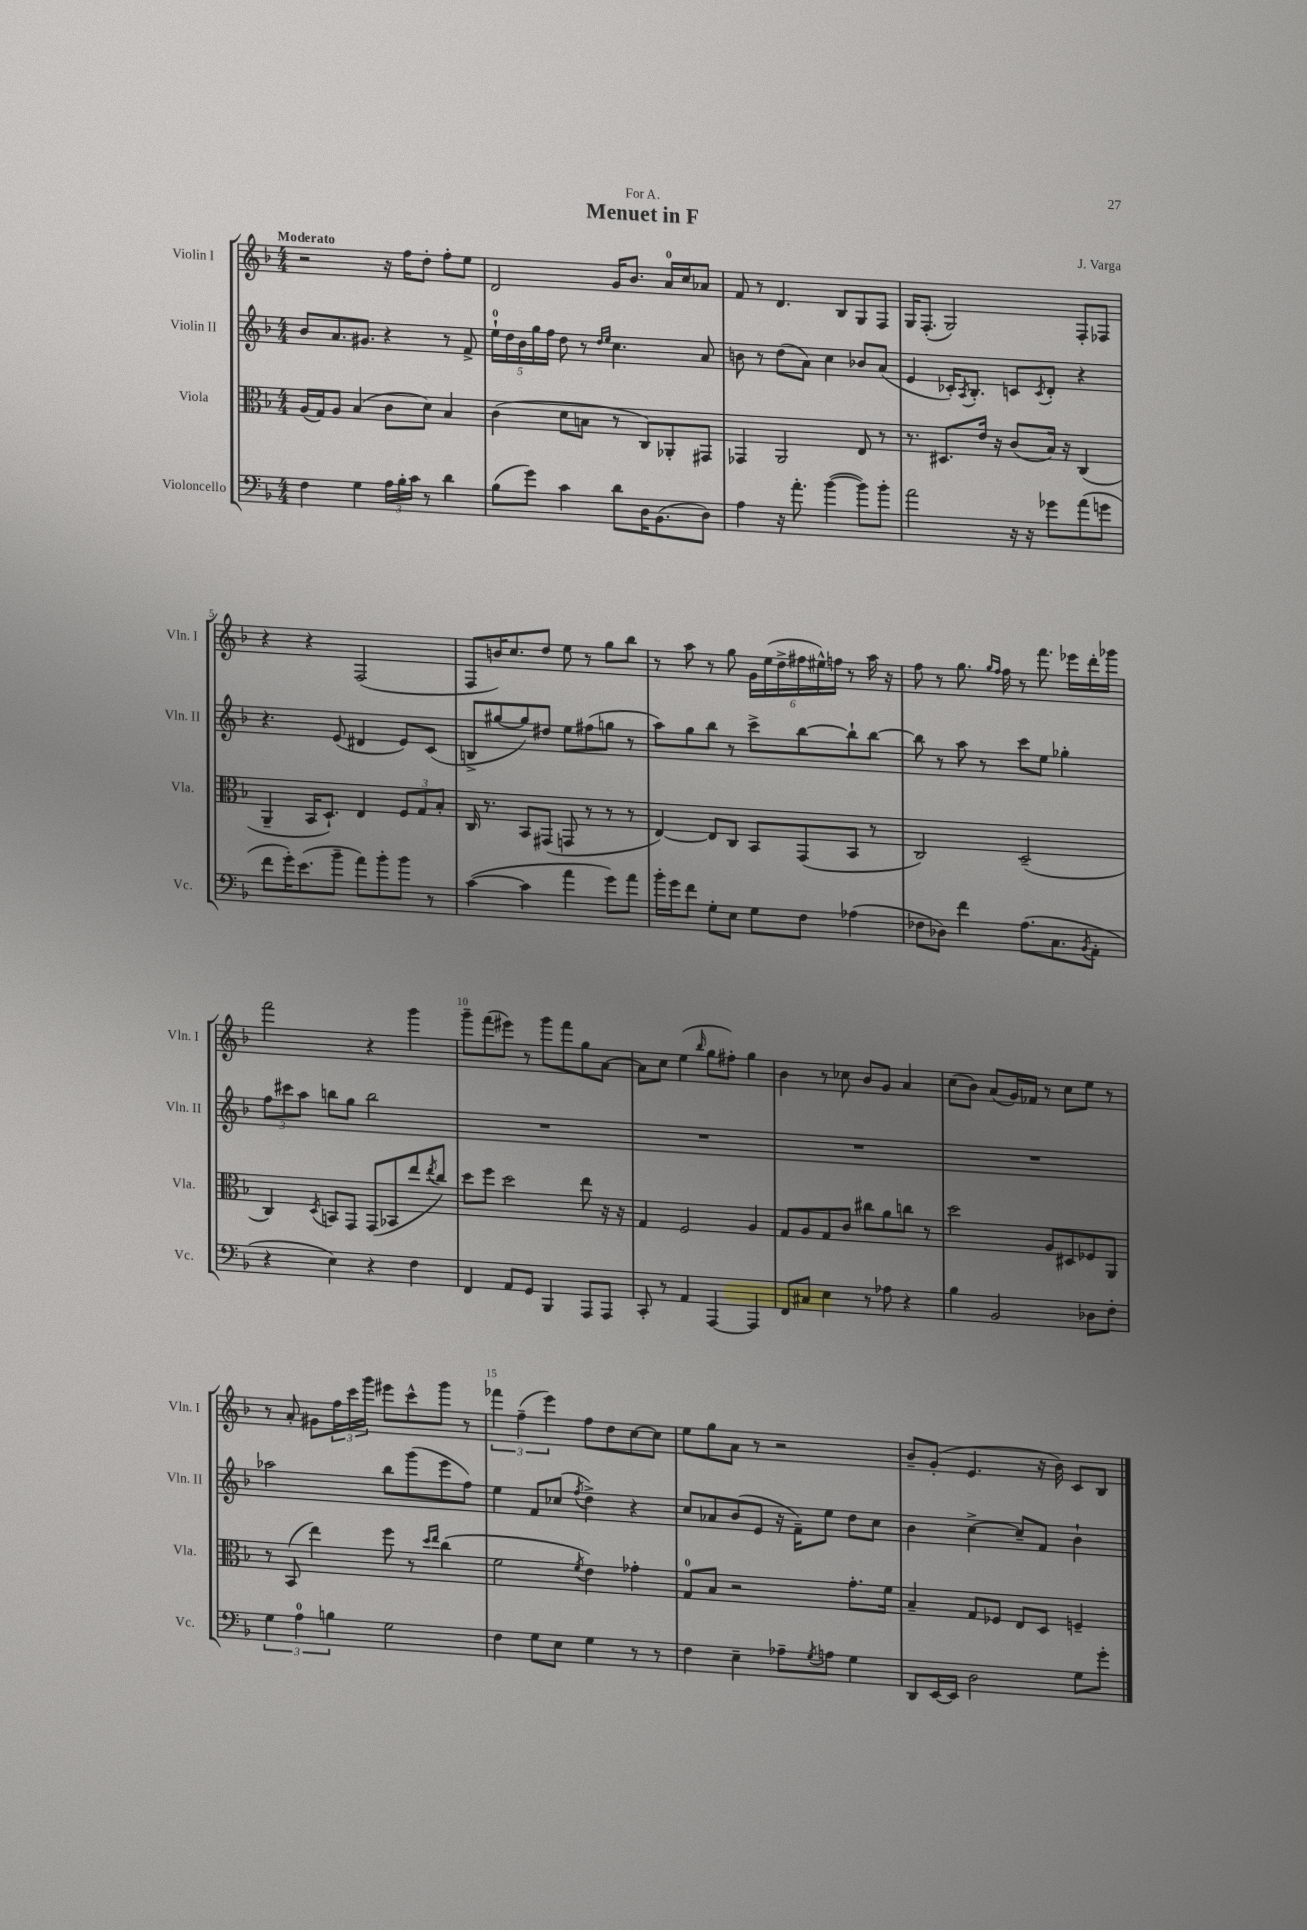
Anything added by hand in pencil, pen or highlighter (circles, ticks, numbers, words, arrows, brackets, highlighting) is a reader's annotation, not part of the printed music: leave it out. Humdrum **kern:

**kern	**kern	**kern	**kern
*staff4	*staff3	*staff2	*staff1
*clefF4	*clefC3	*clefG2	*clefG2
*k[b-]	*k[b-]	*k[b-]	*k[b-]
*M4/4	*M4/4	*M4/4	*M4/4
4F	(16A	8b-	2r
.	16G)	.	.
.	8A	8.a	.
4G	(4B-	.	.
.	.	8.g#	.
24A	8c	4r	16r
24B-'	.	.	.
.	.	.	16ff
24c	.	.	.
8r	8d)	.	8dd'
4d	4B-	8r	8ff'
.	.	8f^	8ee
=	=	=	=
(8B-	(4c	20ee`	2d
.	.	20dd	.
.	.	20b-	.
8g)	.	.	.
.	.	20gg	.
.	.	20ff	.
4c	8d	8dd	.
.	8B	8r	.
.	.	16qqdd	.
.	.	16qqee	.
8d	8r	4.cc	16g
.	.	.	8.b-
16D	8C)	.	.
(8.BB-	.	.	.
.	8AA-'	.	16a
.	.	.	16cc
8D)	8GG#	8a	8a-
=	=	=	=
4A	4GG-	8b	8f
.	.	8r	8r
16r	2AA	(8dd	4.d
8.a'	.	.	.
.	.	8a)	.
([4b-	.	4cc	.
.	.	.	8B-
8b-])	8E	8b-	8G
8b-'	8r	(8a	8F
=	=	=	=
2a	8.r	4e	16G
.	.	.	(8.F'
.	8.D#	.	.
.	.	16c-')	2G)
.	.	8qA	.
.	.	8.B-'	.
.	16e	.	.
.	16r	.	.
16r	(8c	8c	.
16r	.	.	.
.	.	8qc	.
8g-	16B-)	8d'	.
.	16r	.	.
(8a	(4C	4r	8F'
8g	.	.	8F-
=	=	=	=
8f	4AA~	4.r	4r
16g')	.	.	.
(8.e	.	.	.
.	16BB-	.	4r
.	8.D`)	.	.
8b-~	.	(8e	.
8a)	4E	4d#	(2F
8b-'	.	.	.
8b-	12F	8e)	.
.	12G	.	.
8r	.	(8c	.
.	12B-'	.	.
=	=	=	=
([4c	16C	8B^	8F
.	8.r	.	.
.	.	[8gg#	16b)
.	.	.	8.cc
4c]	8BB-	8gg#])	.
.	(8GG#	8dd#	8dd
4a	8GG	8ee	8ee
.	8r	(8ff#	8r
8g)	8r	8gg	8gg
8a	8r	8r	8bb-
=	=	=	=
16b-'	[4E)	8aa)	8r
16g	.	.	.
8f	.	8gg	8aa
8G'	8E]	8bb-	8r
8E	8C	8r	8gg
8G	8BB-	8ccc^	24g
.	.	.	(24ee
.	.	.	24dd^
8F	(8GG	[8bb-	24ff#
.	.	.	24ee#^^)
.	.	.	24ff
(4A-	8BB-	8bb-`]	8r
.	8r	[8bb-	16aa
.	.	.	16r
=	=	=	=
8F-	2C)	8bb-]	8ff
8D-)	.	8r	8r
4f	.	8aa	8.gg
.	.	8r	.
.	.	.	16qqgg
.	.	.	16qqff
.	.	.	16ff
(8.A	(2D~	8ccc	8r
.	.	8ee	8.fff
8.C	.	.	.
.	.	4gg-'	.
.	.	.	16eee-
8qBB-	.	.	.
8AA'	.	.	16ddd'
.	.	.	16ggg-
=	=	=	=
4r	4C)	12ff	2fff
.	.	12ccc#	.
.	.	12aa	.
.	8qD	.	.
4E)	8BB	8bb	.
.	8GG	8gg	.
4r	(8GG	2bb	4r
.	8BB-	.	.
4F	8ee	.	4ggg
.	8qee	.	.
.	8cc)	.	.
=	=	=	=
4FF	8dd	1r	8ggg~
.	8ff	.	(8fff
8AA	2dd	.	8eee#)
8GG	.	.	8r
4BBB-	.	.	8ggg
.	.	.	8fff
8AAA	8ee	.	8gg
8AAA	16r	.	[8a
.	16r	.	.
=	=	=	=
8CC'	4G	1r	8a]
8r	.	.	8cc
4AA	2F	.	(4ee
.	.	.	16qqbb-
[4AAA	.	.	8gg
.	.	.	8ff#')
4AAA]	4A	.	4gg
=	=	=	=
8FF	8G	1r	4b-
8C#	8A	.	.
4E	8G	.	8r
.	8c	.	8cc-
8r	8cc#	.	8b-
8A-	8a	.	8g
4r	8cc	.	4a
.	8r	.	.
=	=	=	=
4B-	2dd	1r	(8cc
.	.	.	8b-)
2BB-	.	.	(8a
.	.	.	16g)
.	.	.	16f-
.	8A	.	8r
.	8D#	.	8cc
8D-	8F-	.	8ee
8F'	8AA	.	8r
=	=	=	=
6G	8r	2aa-	8r
.	(8BB-	.	8a'
6A	.	.	.
.	4ee)	.	8g#
6B	.	.	.
.	.	.	24ff
.	.	.	24ccc
.	.	.	24ggg
2G	8ff	8bb-	8eee#
.	8r	(8ggg	8ccc^^
.	16qqdd	.	.
.	16qqee	.	.
.	(4cc	8eee	8ggg
.	.	8ff)	8r
=	=	=	=
4F	2f	4ee	6fff-
.	.	.	(6ff~
8G	.	8f	.
.	.	.	6eee)
8E	.	(8cc-	.
.	8qf	8qff	.
4G	4e)	4dd^)	8ff
.	.	.	8dd
8r	4g-'	4r	[8cc
8r	.	.	8cc]
=	=	=	=
4F	8G	8cc	8ee
.	8B-	8a-	8gg
4E~	2r	(8b-	8a
.	.	8e	8r
8A-~	.	16r	2r
.	.	16f~)	.
8qG	.	.	.
8A	.	8ee	.
4G	8.g'	8dd	.
.	.	8cc	.
.	16f	.	.
=	=	=	=
8DD	4B-~	4b-	8b-~
[16EE	.	.	(8g'
16EE]	.	.	.
2D	8G	[4cc^	4.e
.	8F-	.	.
.	8E	8cc~]	.
.	8D	8f	16r
.	.	.	16b-)
8G	4F~	4b-`	8c
8g'	.	.	8B-
==	==	==	==
*-	*-	*-	*-
